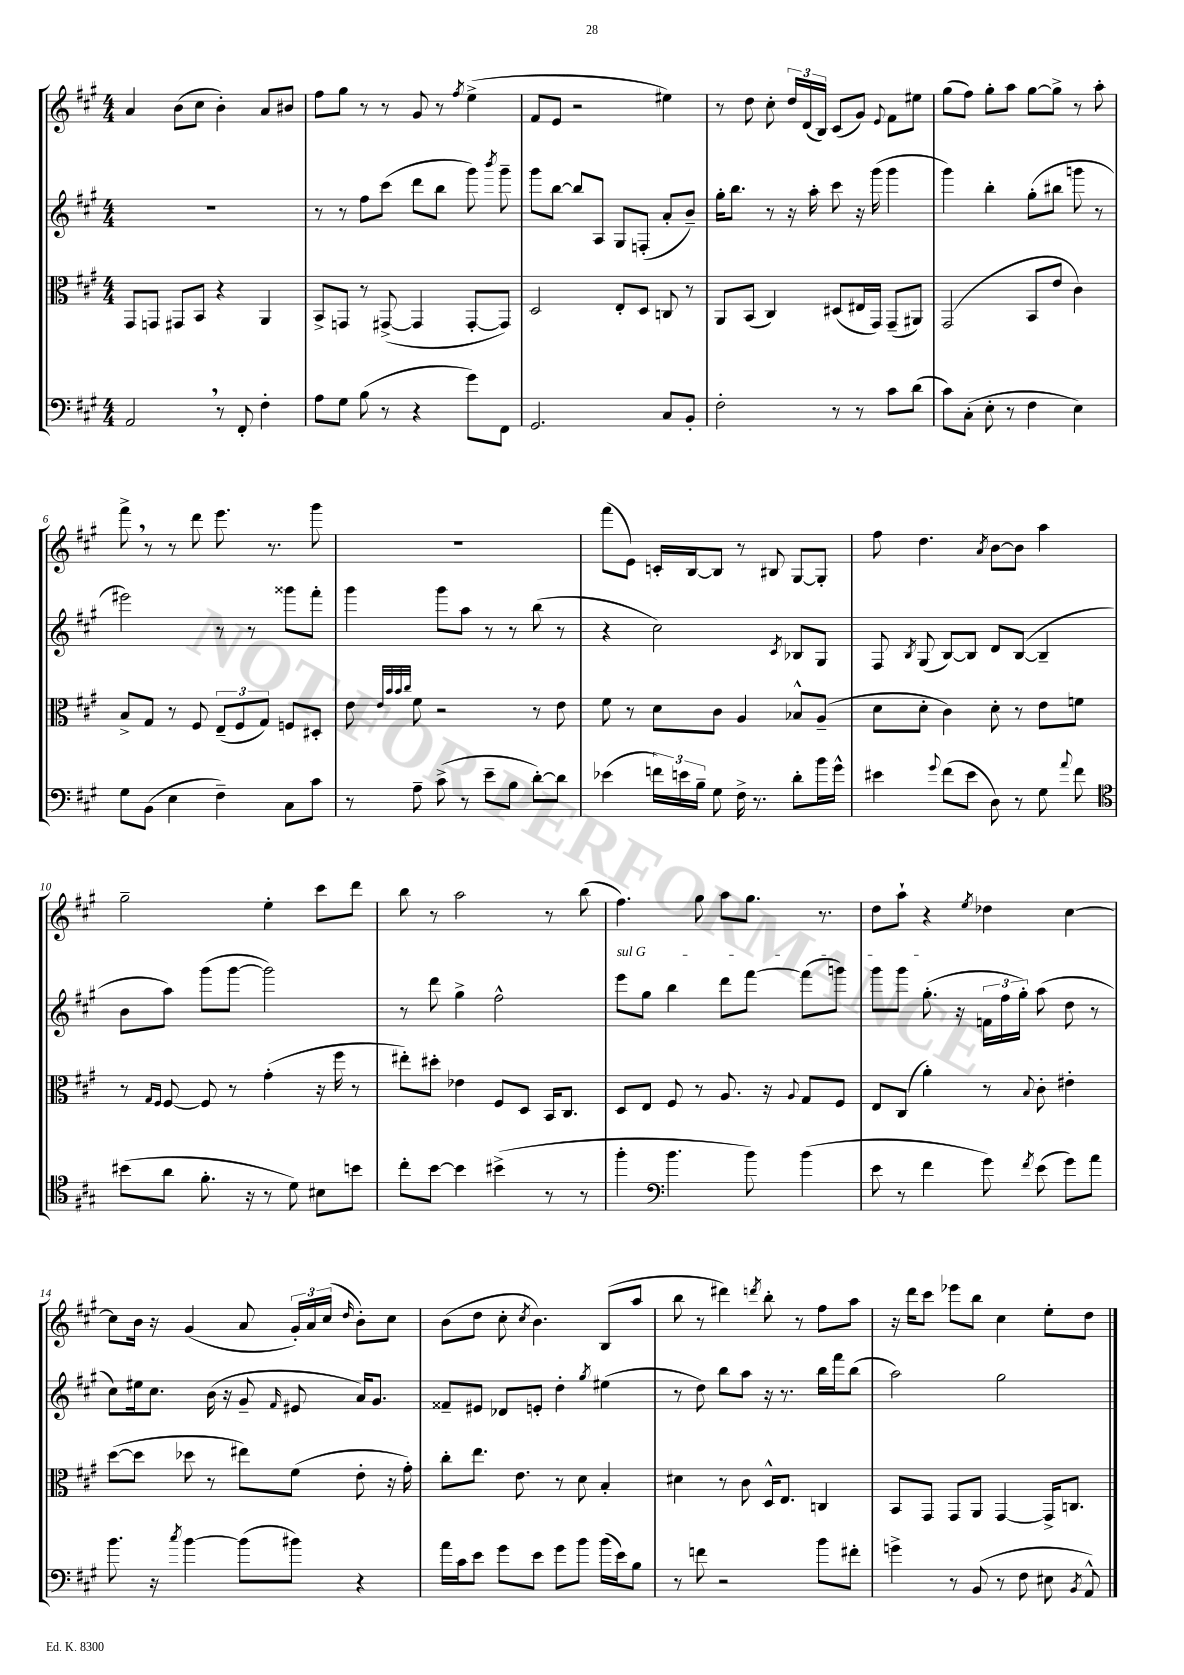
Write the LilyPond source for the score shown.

<<
\new StaffGroup <<
\new Staff = "s0" {
    \clef treble \key a \major \numericTimeSignature \time 4/4
    \autoBeamOff a'4 b'8[( cis''8] b'4-.) a'8[ bis'8] |
    fis''8[ gis''8] r8 r8 gis'8 r8 \acciaccatura { fis''8 } e''4->( |
    fis'8[ e'8] r2 eis''4) |
    r8 d''8 cis''8-. \tuplet 3/2 { d''16[ d'16( b16]) } cis'8[( gis'8]) \appoggiatura { e'8 } fis'8[ eis''8] |
    gis''8[( fis''8]) gis''8[-. a''8] gis''8[~ gis''8]-> r8 a''8-. |
    fis'''8-> \breathe r8 r8 d'''8 e'''8. r8. gis'''8 |
    R1 |
    fis'''8[( e'8]) c'16[-. b16~ b8] r8 bis8 gis8[~ gis8]-. |
    fis''8 d''4. \acciaccatura { a'8 } b'8[~ b'8] a''4 |
    gis''2-- e''4-. cis'''8[ d'''8] |
    b''8 r8 a''2 r8 b''8( |
    fis''4.) gis''8 a''8[ gis''8.] r8. |
    d''8[ a''8]-! r4 \acciaccatura { e''8 } des''4 cis''4~ |
    cis''8[ b'16] r16 gis'4( a'8 \tuplet 3/2 { gis'16[-.) a'16 cis''16]( } \grace { d''16 } b'8[-.) cis''8] |
    b'8[( d''8] cis''8-. \acciaccatura { cis''8 } b'4.) b8[( a''8] |
    b''8 r8 dis'''4) \acciaccatura { d'''8 } b''8-. r8 fis''8[ a''8] |
    r16 d'''16[ cis'''8] ees'''8[ b''8] cis''4 e''8[-. d''8] \bar "|." |
}
\new Staff = "s1" {
    \clef treble \key a \major \numericTimeSignature \time 4/4
    \autoBeamOff R1 |
    r8 r8 fis''8[ cis'''8]( d'''8[ b''8] gis'''8) \acciaccatura { b'''8 } gis'''8-- |
    gis'''8[ b''8]~ b''8[ a8] gis8[ f8]-.( a'8[-. b'8]--) |
    gis''16[-. b''8.] r8 r16 a''16-. cis'''8 r16 gis'''16( gis'''4 |
    gis'''4) b''4-. gis''8[-.( bis''8] g'''8 r8 |
    eis'''2) r8 r8 gisis'''8[ fis'''8]-. |
    gis'''4 gis'''8[ a''8] r8 r8 b''8( r8 |
    r4 cis''2) \acciaccatura { cis'8 } bes8[ gis8] |
    fis8 \acciaccatura { b8 } gis8( b8[~) b8] d'8[ b8]~( b4-- |
    b'8[ a''8]) gis'''8[( gis'''8]~ gis'''2) |
    r8 d'''8 gis''4-> fis''2-^ |
    \once \override TextSpanner.bound-details.left.text = \markup { \italic "sul G" } e'''8[\startTextSpan gis''8] b''4 d'''8[ fis'''8]~ fis'''8[( g'''8]) |
    gis'''8[ gis'''8] gis''8.-.\stopTextSpan( r16 \tuplet 3/2 { f'16[ fis''16 gis''16]-.) } a''8( d''8 r8 |
    cis''8[) eis''16 cis''8.] b'16( r16 gis'8-- \grace { fis'16 } eis'8 a'16[) gis'8.] |
    fisis'8[-- eis'8] des'8[ e'8]-. d''4-. \acciaccatura { gis''8 } eis''4( |
    r8 d''8) b''8[ a''8] r16 r8. b''16[ fis'''16 b''8]( |
    a''2) gis''2 \bar "|." |
}
\new Staff = "s2" {
    \clef alto \key a \major \numericTimeSignature \time 4/4
    \autoBeamOff gis,8[ g,8] gis,8[ b,8] r4 a,4 |
    b,8[-> g,8] r8 gis,8~->( gis,4 gis,8[~-. gis,8]) |
    d2 e8[-. d8] c8 r8 |
    a,8[ b,8]( cis4) dis8[( eis16 gis,16]) gis,8[--( ais,8]) |
    gis,2( b,8[ e'8] cis'4) |
    b8[-> gis8] r8 fis8 \tuplet 3/2 { e8[--( fis8 gis8]) } f8[ dis8]-. |
    e'8 \grace { e'32[ b'32 b'32 cis''32] } fis'8 r2 r8 e'8 |
    fis'8 r8 d'8[ cis'8] a4 bes8[-^ a8]--( |
    d'8[ d'8]-. cis'4) d'8-. r8 e'8[ f'8] |
    r8 \grace { gis16[ fis16] } fis8~ fis8 r8 gis'4-.( r16 fis''16 r8 |
    eis''8[-.) dis''8]-. ees'4 fis8[ d8] b,16[ cis8.] |
    d8[ e8] fis8 r8 a8. r16 \appoggiatura { a8 } gis8[ fis8] |
    e8[ cis8]( a'4-.) r8 \appoggiatura { b8 } cis'8-. eis'4-. |
    d''8[~( d''8] des''8 r8 eis''8[) fis'8]( e'8-. r16 gis'16-.) |
    cis''8[-. e''8.] e'8. r8 d'8 b4-. |
    dis'4 r8 cis'8 d16[-^ e8.] c4 |
    b,8[ gis,8] gis,8[ a,8] gis,4~ gis,16[-> c8.] \bar "|." |
}
\new Staff = "s3" {
    \clef bass \key a \major \numericTimeSignature \time 4/4
    \autoBeamOff a,2 \breathe r8 fis,8-. fis4-. |
    a8[ gis8] b8( r8 r4 gis'8[) fis,8] |
    gis,2. cis8[ b,8]-. |
    fis2-. r8 r8 cis'8[ d'8]( |
    cis'8[) cis8]-.( e8-. r8 fis4 e4) |
    gis8[ b,8]( e4 fis4--) cis8[ cis'8] |
    r8 a8-- cis'8->( r8 e'8[-- b8] d'8[~-.) d'8] |
    ees'4( \tuplet 3/2 { f'16[) e'16 b16]-- } gis8 fis16-> r8. d'8[-. b'16 gis'16]-^ |
    eis'4 \appoggiatura { gis'8 } fis'8[( eis'8] d8) r8 gis8 \appoggiatura { a'8 } fis'8 |
    \clef tenor bis'8[( a'8] fis'8.-. r16 r8 d'8) bis8[ b'8] |
    cis''8[-. b'8]~ b'4 bis'4->( r8 r8 |
    fis''4-. \clef bass b'4. b'8) b'4( |
    e'8 r8 fis'4 gis'8) \acciaccatura { fis'8 } e'8( gis'8[) a'8] |
    b'8. r16 \acciaccatura { cis''8 } b'4~ b'8[( bis'8]) r4 |
    a'16[ cis'16 e'8] gis'8[ e'8] gis'8[ b'8] b'16[( e'16) b8] |
    r8 f'8 r2 b'8[ fis'8]-. |
    g'4-> r8 b,8( r8 fis8 eis8 \acciaccatura { b,8 } a,8-^) \bar "|." |
}
>>
>>
